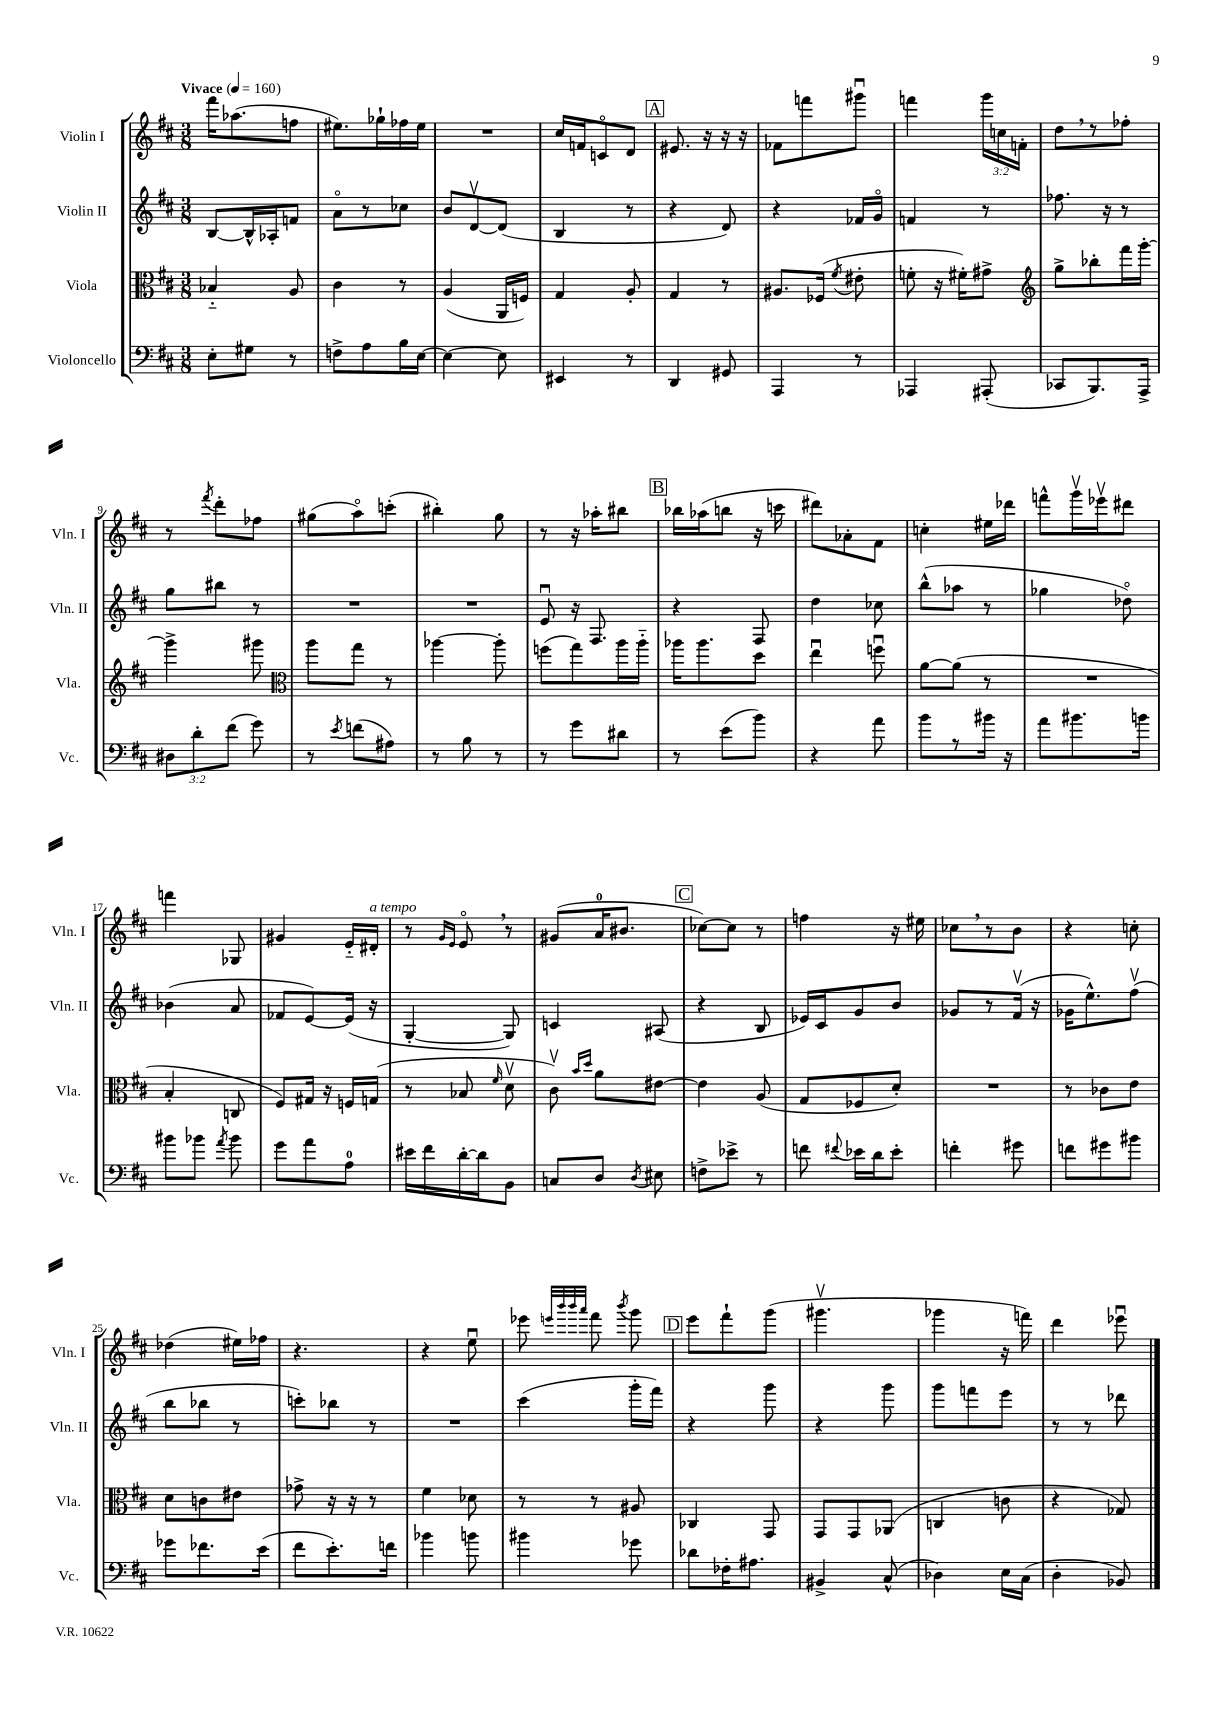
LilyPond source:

<<
\new StaffGroup <<
\new Staff = "s0" \with { instrumentName = "Violin I" shortInstrumentName = "Vln. I" } {
    \clef treble \key d \major \numericTimeSignature \time 3/8 \override Staff.TupletNumber.text = #tuplet-number::calc-fraction-text \tempo "Vivace" 4 = 160
    \autoBeamOff fis'''16[ aes''8.( f''8] |
    eis''8.[) ges''16-! fes''16 eis''16] |
    R4. |
    cis''16[ f'16 c'8\flageolet d'8] |
    \mark \markup { \box "A" } eis'8. r16 r16 r16 |
    fes'8[ f'''8 gis'''8]\downbow |
    f'''4 \tuplet 3/2 { g'''16[ c''16 f'16]-. } |
    d''8[ \breathe r8 fes''8]-. |
    r8 \acciaccatura { fis'''8 } d'''8[-. fes''8] |
    gis''8[( a''8\flageolet) c'''8]-.( |
    bis''4-.) g''8 |
    r8 r16 aes''16[-. bis''8] |
    \mark \markup { \box "B" } bes''16[ aes''16( b''8] r16 c'''16 |
    dis'''8[) aes'8-. fis'8] |
    c''4-. eis''16[ des'''16] |
    f'''8[-^ g'''16\upbow ees'''16\upbow dis'''8] |
    f'''4 ges8 |
    gis'4 e'16[-_ dis'16]-.^\markup { \italic "a tempo" } |
    r8 \grace { g'16[ e'16] } e'8\flageolet \breathe r8 |
    gis'8[( a'16-0 bis'8.] |
    \mark \markup { \box "C" } ces''8[~) ces''8] r8 |
    f''4 r16 eis''16 |
    ces''8[ \breathe r8 b'8] |
    r4 c''8-. |
    des''4( eis''16[) fes''16] |
    r4. |
    r4 e''8\downbow |
    ees'''8 \grace { e'''32[ b'''32 b'''32 a'''32] } fis'''8 \acciaccatura { b'''8 } g'''8 |
    \mark \markup { \box "D" } e'''8[ fis'''8-! g'''8]( |
    gis'''4.\upbow |
    ges'''4 r16 f'''16) |
    d'''4 ees'''8\downbow \bar "|." |
}
\new Staff = "s1" \with { instrumentName = "Violin II" shortInstrumentName = "Vln. II" } {
    \clef treble \key d \major \numericTimeSignature \time 3/8
    \autoBeamOff b8[~ b16-^ aes16-. f'8] |
    a'8[\flageolet r8 ces''8] |
    b'8[ d'8~\upbow d'8]( |
    b4 r8 |
    \mark \markup { \box "A" } r4 d'8) |
    r4 fes'16[ g'16]\flageolet |
    f'4 r8 |
    fes''8. r16 r8 |
    g''8[ bis''8] r8 |
    R4. |
    R4. |
    e'8\downbow r16 fis8. |
    \mark \markup { \box "B" } r4 fis8 |
    d''4 ces''8 |
    b''8[-^( aes''8] r8 |
    ges''4 des''8\flageolet) |
    bes'4( a'8 |
    fes'8[ e'8~) e'16]( r16 |
    g4~-. g8) |
    c'4 ais8( |
    \mark \markup { \box "C" } r4 b8 |
    ees'16[) cis'16 g'8 b'8] |
    ges'8[ r8 fis'16]\upbow( r16 |
    ges'16[ e''8.-^) fis''8]\upbow( |
    b''8[ bes''8] r8 |
    c'''8[-.) bes''8] r8 |
    R4. |
    cis'''4( g'''16[-. fis'''16]) |
    \mark \markup { \box "D" } r4 g'''8 |
    r4 g'''8 |
    g'''8[ f'''8 e'''8] |
    r8 r8 des'''8 \bar "|." |
}
\new Staff = "s2" \with { instrumentName = "Viola" shortInstrumentName = "Vla." } {
    \clef alto \key d \major \numericTimeSignature \time 3/8
    \autoBeamOff bes4-_ a8 |
    cis'4 r8 |
    a4( a,16[ f16]) |
    g4 a8-. |
    \mark \markup { \box "A" } g4 r8 |
    ais8.[ fes16]( \acciaccatura { fis'8 } eis'8-. |
    f'8-. r16 fis'16[-.) gis'8]-> |
    \clef treble g''8[-> bes''8-. fis'''16 g'''16]~-. |
    g'''4-> gis'''8 |
    \clef alto a''8[ g''8] r8 |
    aes''4~ aes''8-. |
    f''8[( g''8) a''16 a''16]-_ |
    \mark \markup { \box "B" } aes''16[ aes''8. d''8] |
    e''4\downbow f''8\downbow |
    a'8[~ a'8]( r8 |
    R4. |
    b4-. c8 |
    fis8[) gis16] r16 f16[ g16]( |
    r8 bes8 \grace { fis'16 } d'8\upbow |
    cis'8\upbow) \grace { b'16[ d''16] } a'8[ eis'8]~ |
    \mark \markup { \box "C" } eis'4 a8( |
    g8[ fes8 d'8]-.) |
    R4. |
    r8 ces'8[ e'8] |
    d'8[ c'8 eis'8] |
    ges'8-> r16 r16 r8 |
    fis'4 des'8 |
    r8 r8 ais8 |
    \mark \markup { \box "D" } ces4 g,8 |
    g,8[ g,8 aes,8]( |
    c4 c'8 |
    r4 ges8) \bar "|." |
}
\new Staff = "s3" \with { instrumentName = "Violoncello" shortInstrumentName = "Vc." } {
    \clef bass \key d \major \numericTimeSignature \time 3/8 \override Staff.TupletNumber.text = #tuplet-number::calc-fraction-text
    \autoBeamOff e8[-. gis8] r8 |
    f8[-> a8 b16 e16]~ |
    e4~ e8 |
    eis,4 r8 |
    \mark \markup { \box "A" } d,4 gis,8 |
    a,,4 r8 |
    aes,,4 ais,,8-.( |
    ces,8[ b,,8.) a,,16]-> |
    \tuplet 3/2 { dis8[ d'8-. fis'8]( } g'8) |
    r8 \acciaccatura { e'8 } f'8[( ais8]) |
    r8 b8 r8 |
    r8 g'8[ dis'8] |
    \mark \markup { \box "B" } r8 e'8[( b'8]) |
    r4 a'8 |
    b'8[ r8 bis'16] r16 |
    a'8[ bis'8. b'16] |
    bis'8[ bes'8] \acciaccatura { a'8 } bes'8 |
    g'8[ a'8 a8]-0 |
    eis'16[ fis'16 d'16~-. d'16 b,8] |
    c8[ d8] \acciaccatura { d8 } eis8 |
    \mark \markup { \box "C" } f8[-> ees'8]-> r8 |
    f'8 \appoggiatura { fis'8 } ees'16[ d'16 ees'8]-. |
    f'4-. gis'8 |
    f'8[ gis'8 bis'8] |
    ges'8[ fes'8. e'16]( |
    fis'8[ e'8.-.) f'16] |
    bes'4 b'8 |
    bis'4 ges'8 |
    \mark \markup { \box "D" } des'8[ fes16-. ais8.] |
    bis,4-> cis8-^( |
    des4) e16[ cis16]( |
    d4-. bes,8) \bar "|." |
}
>>
>>
